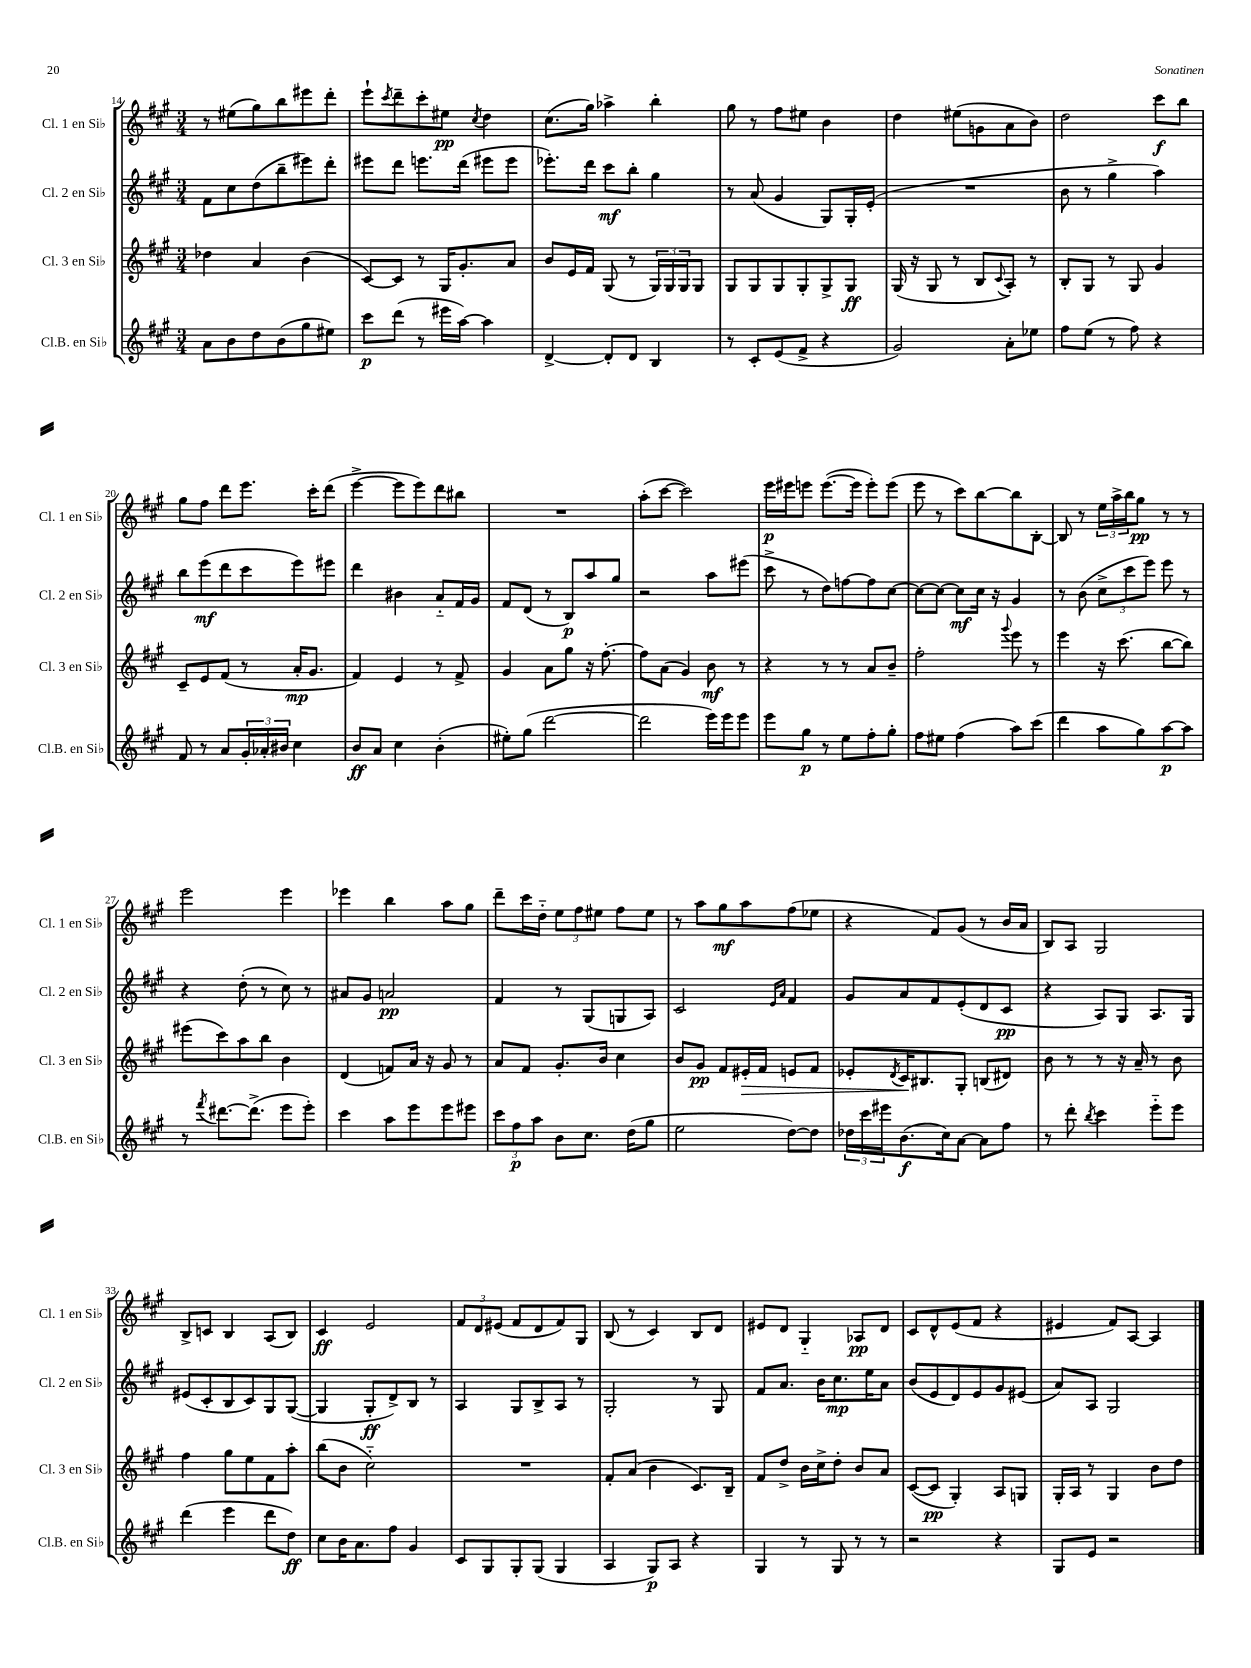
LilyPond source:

<<
\new StaffGroup <<
\new Staff = "s0" \with { instrumentName = "Cl. 1 en Sib" shortInstrumentName = "Cl. 1 en Sib" } {
    \clef treble \key a \major \numericTimeSignature \time 3/4
    r8 eis''8( gis''8) b''8 eis'''8 d'''8-. |
    e'''8-! \acciaccatura { cis'''8 } d'''8-- cis'''8-. eis''8\pp \acciaccatura { cis''8 } d''4 |
    cis''8.( gis''16) aes''4-> b''4-. |
    gis''8 r8 fis''8 eis''8 b'4 |
    d''4 eis''8( g'8 a'8 b'8) |
    d''2 cis'''8\f b''8 |
    gis''8 fis''8 d'''8 e'''8. cis'''16-. d'''8( |
    e'''4~-> e'''8 e'''8) d'''8 bis''8 |
    R2. |
    a''8-.( cis'''8~ cis'''2) |
    e'''16\p eis'''16 e'''8 e'''8.~( e'''16 e'''8-.) e'''8( |
    e'''8 r8 cis'''8) b''8~ b''8 b8~-. |
    b8 r8 \tuplet 3/2 { e''16 a''16-> b''16 } gis''8\pp r8 r8 |
    e'''2 e'''4 |
    ees'''4 b''4 a''8 gis''8 |
    d'''8-- cis'''16 d''16-_ \tuplet 3/2 { e''8 fis''8 eis''8 } fis''8 eis''8 |
    r8 a''8 gis''8\mf a''8 fis''8( ees''8 |
    r4 fis'8) gis'8( r8 b'16 a'16 |
    b8) a8 gis2 |
    b8-> c'8 b4 a8( b8) |
    cis'4\ff e'2 |
    \tuplet 3/2 { fis'8 d'8 eis'8( } fis'8 d'8 fis'8) gis8 |
    b8( r8 cis'4) b8 d'8 |
    eis'8 d'8 gis4-_ aes8\pp d'8 |
    cis'8 d'8-^ e'8( fis'8 r4 |
    eis'4 fis'8) a8~ a4 \bar "|." |
}
\new Staff = "s1" \with { instrumentName = "Cl. 2 en Sib" shortInstrumentName = "Cl. 2 en Sib" } {
    \clef treble \key a \major \numericTimeSignature \time 3/4
    fis'8 cis''8 d''8( b''8-- eis'''8) d'''8-. |
    eis'''8 d'''8 e'''8. d'''16( eis'''8 eis'''8 |
    ees'''8.-.) d'''16 cis'''8\mf b''8-. gis''4 |
    r8 a'8( gis'4 gis8) gis16-. e'16-.( |
    R2. |
    b'8 r8 gis''4-> a''4) |
    b''8 e'''8\mf( d'''8 cis'''8 e'''8) eis'''8 |
    d'''4 bis'4 a'8-_ fis'16 gis'16 |
    fis'8 d'8( r8 b8\p) a''8 gis''8 |
    r2 a''8 eis'''8( |
    cis'''8-> r8 d''8) f''8~ f''8 cis''8~ |
    cis''8~ cis''8~ cis''8\mf cis''16 r16 gis'4 |
    r8 b'8( \tuplet 3/2 { cis''8-> cis'''8 e'''8) } e'''8 r8 |
    r4 d''8-.( r8 cis''8) r8 |
    ais'8 gis'8 a'2\pp |
    fis'4 r8 gis8( g8 a8) |
    cis'2 \grace { e'16 a'16 } fis'4 |
    gis'8 a'8 fis'8 e'8-.( d'8 cis'8\pp |
    r4 a8) gis8 a8. gis16 |
    eis'8( cis'8-. b8 cis'8) gis8 gis8~( |
    gis4 gis8-.\ff d'8->) b8 r8 |
    a4 gis8 b8-> a8 r8 |
    gis2-. r8 gis8 |
    fis'8 a'8. b'16 cis''8.\mp e''16 a'8 |
    b'8( e'8 d'8) e'8 gis'8 eis'8( |
    a'8) a8 gis2 \bar "|." |
}
\new Staff = "s2" \with { instrumentName = "Cl. 3 en Sib" shortInstrumentName = "Cl. 3 en Sib" } {
    \clef treble \key a \major \numericTimeSignature \time 3/4
    des''4 a'4 b'4( |
    cis'8~) cis'8 r8 gis16 gis'8.-. a'8 |
    b'8 e'16 fis'16 gis8( r8 \tuplet 3/2 { gis16) gis16 gis16 } gis8 |
    gis8 gis8 gis8 gis8-. gis8-> gis8\ff |
    gis16( r16 gis8 r8 b8 \appoggiatura { cis'8 } a8-.) r8 |
    b8-. gis8 r8 gis8 gis'4 |
    cis'8-- e'8 fis'8( r8 a'16-.\mp gis'8. |
    fis'4) e'4 r8 fis'8-> |
    gis'4 a'8 gis''8 r16 fis''8.~-. |
    fis''8 a'8( gis'4) b'8\mf r8 |
    r4 r8 r8 a'8 b'8-- |
    fis''2-. \appoggiatura { gis'''8 } e'''8 r8 |
    e'''4 r16 cis'''8.( b''8~ b''8) |
    eis'''8( cis'''8) a''8 b''8 b'4 |
    d'4( f'8) a'16 r16 gis'8 r8 |
    a'8 fis'8 gis'8.-. b'16 cis''4 |
    b'8 gis'8\pp fis'8 eis'16-.\> fis'16 e'8 fis'8 |
    ees'8-. \acciaccatura { d'8 } cis'16\! bis8. gis8-. b8( dis'8) |
    b'8 r8 r8 r16 a'16-- r8 b'8 |
    fis''4 gis''8 e''8 fis'8 a''8-. |
    b''8( b'8 cis''2-_) |
    R2. |
    fis'8-. a'8( b'4 cis'8.) b16-- |
    fis'8 d''8-> b'16 cis''16-> d''8-. b'8 a'8 |
    cis'8~( cis'8\pp gis4-.) a8 g8 |
    gis16-. a16 r8 gis4 b'8 d''8 \bar "|." |
}
\new Staff = "s3" \with { instrumentName = "Cl.B. en Sib" shortInstrumentName = "Cl.B. en Sib" } {
    \clef treble \key a \major \numericTimeSignature \time 3/4
    a'8 b'8 d''8 b'8( gis''8 eis''8) |
    cis'''8\p d'''8( r8 eis'''16 a''16~) a''4 |
    d'4~-> d'8-. d'8 b4 |
    r8 cis'8-. e'8( fis'8-> r4 |
    gis'2) a'8-. ees''8 |
    fis''8 e''8( r8 fis''8) r4 |
    fis'8 r8 a'8 \tuplet 3/2 { gis'16-. aes'16-. bis'16 } cis''4 |
    b'8\ff a'8 cis''4 b'4-.( |
    eis''8-.) gis''8( d'''2~ |
    d'''2 e'''16) e'''16 e'''8 |
    e'''8 gis''8\p r8 e''8 fis''8-. gis''8-. |
    fis''8 eis''8 fis''4( a''8) cis'''8( |
    d'''4 a''8 gis''8) a''8~\p a''8 |
    r8 \acciaccatura { fis'''8 } dis'''8.~ dis'''8.->( e'''8 e'''8-.) |
    cis'''4 a''8 e'''8 e'''8 eis'''8 |
    \tuplet 3/2 { cis'''8 fis''8\p a''8 } b'8 cis''8. d''16( gis''8 |
    e''2 d''8~) d''8 |
    \tuplet 3/2 { des''16 cis'''16 eis'''16 } b'8.\f( cis''16) a'8~ a'8 fis''8 |
    r8 d'''8-. \acciaccatura { b''8 } cis'''4 e'''8-_ e'''8 |
    d'''4( e'''4 d'''8 d''8\ff) |
    cis''8 b'16 a'8. fis''8 gis'4 |
    cis'8 gis8 gis8-. gis8( gis4 |
    a4 gis8\p) a8 r4 |
    gis4 r8 gis8 r8 r8 |
    r2 r4 |
    gis8 e'8 r2 \bar "|." |
}
>>
>>
\layout { \context { \Score currentBarNumber = #14 } }
